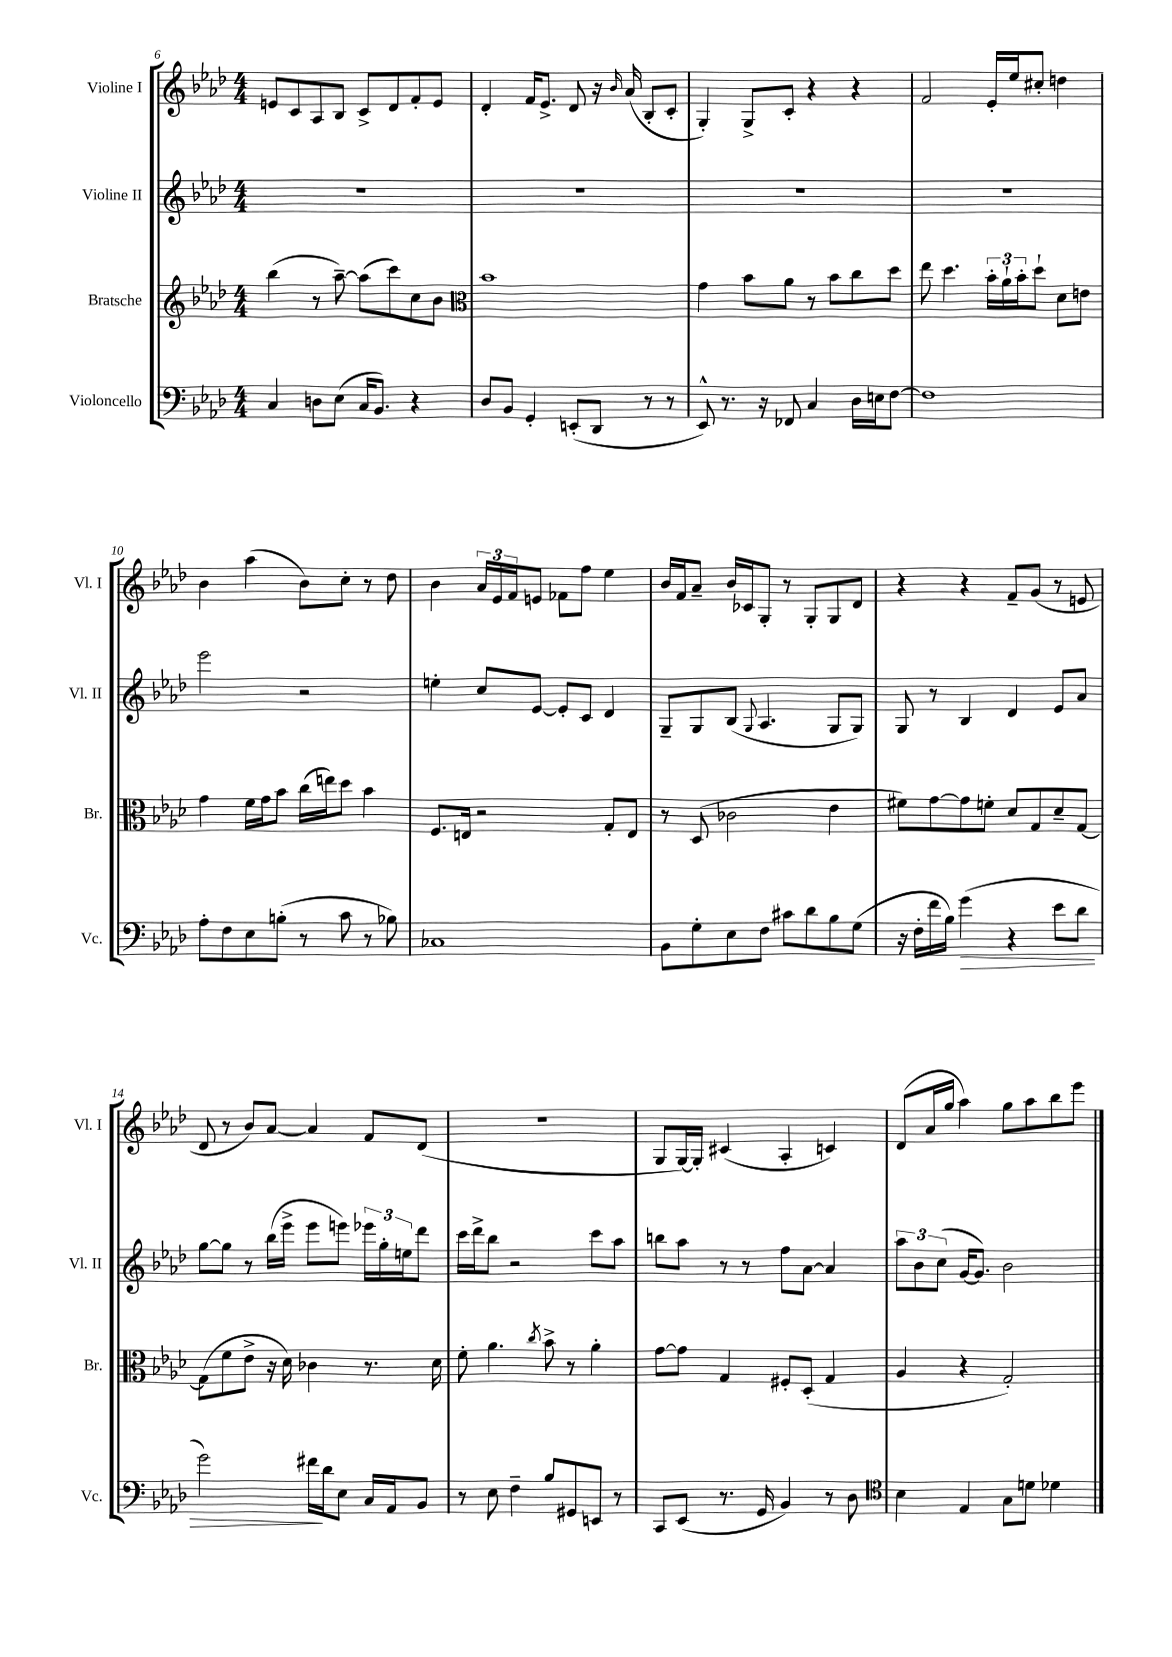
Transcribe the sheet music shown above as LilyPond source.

<<
\new StaffGroup <<
\new Staff = "s0" \with { instrumentName = "Violine I" shortInstrumentName = "Vl. I" } {
    \clef treble \key aes \major \numericTimeSignature \time 4/4
    e'8 c'8 aes8 bes8 c'8-> des'8 f'8-. e'8 |
    des'4-. f'16 ees'8.-> des'8 r16 \grace { bes'16 } aes'16( bes8-. c'8-. |
    g4-.) g8-> c'8-. r4 r4 |
    f'2 ees'16-. ees''16 cis''8-. d''4 |
    bes'4 aes''4( bes'8) c''8-. r8 des''8 |
    bes'4 \tuplet 3/2 { aes'16 ees'16 f'16 } e'8 fes'8 f''8 ees''4 |
    bes'16 f'16 aes'8-- bes'16 ces'16 g8-. r8 g8-. g8 des'8 |
    r4 r4 f'8-- g'8( r8 e'8 |
    des'8 r8 bes'8) aes'8~ aes'4 f'8 des'8( |
    R1 |
    g8 g16~) g16-. cis'4( aes4-. c'4) |
    des'8( aes'16 g''16 aes''4) g''8 aes''8 bes''8 ees'''8 \bar "|." |
}
\new Staff = "s1" \with { instrumentName = "Violine II" shortInstrumentName = "Vl. II" } {
    \clef treble \key aes \major \numericTimeSignature \time 4/4
    R1 |
    R1 |
    R1 |
    R1 |
    ees'''2 r2 |
    e''4-. c''8 ees'8~ ees'8-. c'8 des'4 |
    g8-- g8 bes8( \appoggiatura { g8 } aes4. g8 g8) |
    g8 r8 bes4 des'4 ees'8 aes'8 |
    g''8~ g''8 r8 bes''16( ees'''16-> ees'''8 e'''8) \tuplet 3/2 { ees'''16 g''16-. e''16 } des'''8 |
    c'''16 des'''16-> bes''8 r2 c'''8 aes''8 |
    b''8 aes''8 r8 r8 f''8 aes'8~ aes'4 |
    \tuplet 3/2 { aes''8 bes'8 c''8( } g'16~ g'8.) bes'2 \bar "|." |
}
\new Staff = "s2" \with { instrumentName = "Bratsche" shortInstrumentName = "Br." } {
    \clef treble \key aes \major \numericTimeSignature \time 4/4
    bes''4( r8 aes''8~--) aes''8( c'''8) c''8 bes'8 |
    \clef alto bes'1 |
    g'4 bes'8 aes'8 r8 bes'8 c''8 des''8 |
    ees''8 des''4. \tuplet 3/2 { bes'16-. aes'16-! bes'16-. } des''8-! des'8 e'8 |
    g'4 f'16 g'16 bes'8 c''16( e''16) des''8 bes'4 |
    f8. e16 r2 g8-. e8 |
    r8 des8( ces'2 ees'4 |
    fis'8) g'8~ g'8 f'8-. des'8 g8 des'8-- g8~ |
    g8( f'8 ees'8-> r16 des'16) ces'4 r8. des'16 |
    f'8-. aes'4. \acciaccatura { c''8 } bes'8-> r8 aes'4-. |
    g'8~ g'8 g4 fis8-. des8-.( g4 |
    aes4 r4 g2-.) \bar "|." |
}
\new Staff = "s3" \with { instrumentName = "Violoncello" shortInstrumentName = "Vc." } {
    \clef bass \key aes \major \numericTimeSignature \time 4/4
    c4 d8 ees8( c16 bes,8.) r4 |
    des8 bes,8 g,4-. e,8-.( des,8 r8 r8 |
    ees,8-^) r8. r16 fes,8 c4 des16 e16 f8~ |
    f1 |
    aes8-. f8 ees8 b8-.( r8 c'8 r8 bes8) |
    ces1 |
    bes,8 g8-. ees8 f8 cis'8 des'8 bes8 g8( |
    r16 f16-. f'16 bes16) g'4\>( r4 ees'8 des'8 |
    g'2) fis'16\! des'16 ees8 c16 aes,16 bes,8 |
    r8 ees8 f4-- bes8 gis,8 e,8 r8 |
    c,8 ees,8( r8. g,16 bes,4) r8 des8 |
    \clef tenor bes4 ees4 g8 d'8 des'4 \bar "|." |
}
>>
>>
\layout { \context { \Score currentBarNumber = #6 } }
